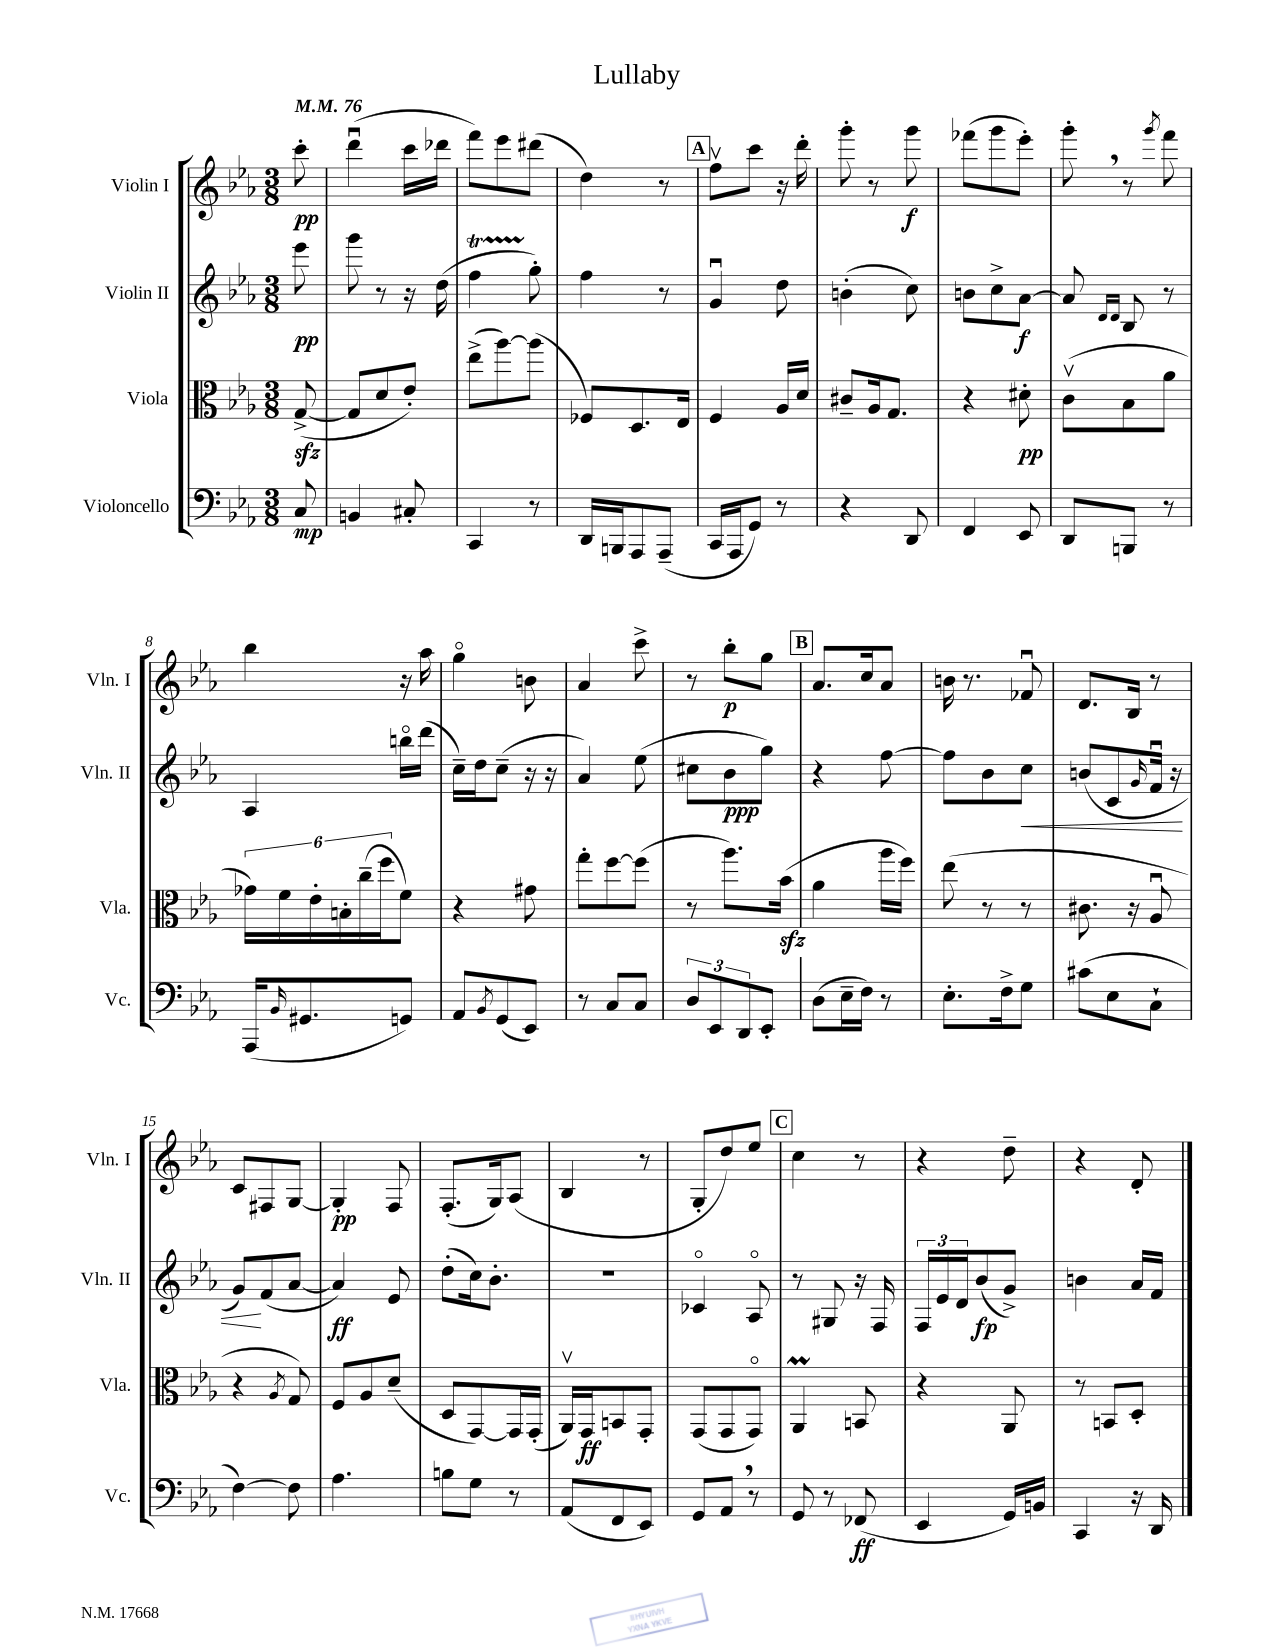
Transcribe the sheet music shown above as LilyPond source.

\header { title = "Lullaby" }
<<
\new StaffGroup <<
\new Staff = "s0" \with { instrumentName = "Violin I" shortInstrumentName = "Vln. I" } {
    \clef treble \key ees \major \numericTimeSignature \time 3/8 \partial 8 \tempo 4 = 76
    c'''8-.\pp |
    d'''4\downbow( c'''16 des'''16 |
    f'''8) ees'''8 dis'''8( |
    d''4) r8 |
    \mark \markup { \box "A" } f''8\upbow c'''8 r16 d'''16-. |
    g'''8-. r8 g'''8\f |
    fes'''8( g'''8 ees'''8-.) |
    g'''8-. \breathe r8 \acciaccatura { g'''8 } f'''8 |
    bes''4 r16 aes''16 |
    g''4\flageolet b'8 |
    aes'4 c'''8-> |
    r8 bes''8-.\p g''8 |
    \mark \markup { \box "B" } aes'8. c''16 aes'8 |
    b'16 r8. fes'8\downbow |
    d'8. bes16 r8 |
    c'8 fis8 g8~ |
    g4-.\pp f8 |
    f8.-.( g16) aes8( |
    bes4 r8 |
    g8-. d''8) ees''8 |
    \mark \markup { \box "C" } c''4 r8 |
    r4 d''8-- |
    r4 d'8-. \bar "|." |
}
\new Staff = "s1" \with { instrumentName = "Violin II" shortInstrumentName = "Vln. II" } {
    \clef treble \key ees \major \numericTimeSignature \time 3/8 \partial 8
    ees'''8\pp |
    g'''8 r8 r16 d''16( |
    f''4\startTrillSpan g''8-.\stopTrillSpan) |
    f''4 r8 |
    \mark \markup { \box "A" } g'4\downbow d''8 |
    b'4-.( c''8) |
    b'8 c''8-> aes'8~\f |
    aes'8 \grace { d'16 d'16 } bes8 r8 |
    aes4 b''16\flageolet d'''16( |
    c''16--) d''16 c''8--( r16 r16 |
    aes'4) ees''8( |
    cis''8 bes'8\ppp g''8) |
    \mark \markup { \box "B" } r4 f''8~ |
    f''8 bes'8 c''8\< |
    b'8( c'8 \grace { g'16 } f'16\downbow r16 |
    g'8\!) f'8( aes'8~ |
    aes'4\ff) ees'8 |
    d''8-.( c''16) bes'8.-. |
    R4. |
    ces'4\flageolet aes8\flageolet |
    \mark \markup { \box "C" } r8 gis8 r16 f16 |
    \tuplet 3/2 { f16 ees'16 d'16 } bes'8\fp( g'8->) |
    b'4 aes'16 f'16 \bar "|." |
}
\new Staff = "s2" \with { instrumentName = "Viola" shortInstrumentName = "Vla." } {
    \clef alto \key ees \major \numericTimeSignature \time 3/8 \partial 8
    g8~->\sfz( |
    g8 d'8 ees'8-.) |
    ees''8->( aes''8~) aes''8( |
    fes8) d8. ees16 |
    \mark \markup { \box "A" } f4 aes16 d'16 |
    cis'8-- aes16 g8. |
    r4 dis'8-.\pp |
    c'8\upbow( bes8 aes'8 |
    \tuplet 6/4 { ges'16) f'16 ees'16-. b16-. c''16--( f''16 } f'8) |
    r4 gis'8 |
    g''8-. f''8~ f''8( |
    r8 aes''8.) bes'16\sfz( |
    \mark \markup { \box "B" } aes'4 aes''16 f''16) |
    ees''8( r8 r8 |
    cis'8. r16 aes8\downbow |
    r4 \acciaccatura { aes8 } g8) |
    f8 aes8 d'8--( |
    d8 g,8~) g,16 g,16-.( |
    aes,16\upbow) g,16\ff b,8 g,8-. |
    g,8( g,8 g,8\flageolet) |
    \mark \markup { \box "C" } aes,4\prall b,8 |
    r4 aes,8 |
    r8 b,8 d8-. \bar "|." |
}
\new Staff = "s3" \with { instrumentName = "Violoncello" shortInstrumentName = "Vc." } {
    \clef bass \key ees \major \numericTimeSignature \time 3/8 \partial 8
    c8\mp |
    b,4 cis8-. |
    c,4 r8 |
    d,16 b,,16 aes,,8 aes,,8--( |
    \mark \markup { \box "A" } c,16 aes,,16 g,8) r8 |
    r4 d,8 |
    f,4 ees,8 |
    d,8 b,,8 r8 |
    aes,,16( \grace { bes,16 } gis,8. g,8) |
    aes,8 \acciaccatura { bes,8 } g,8( ees,8) |
    r8 c8 c8 |
    \tuplet 3/2 { d8 ees,8 d,8 } ees,8-. |
    \mark \markup { \box "B" } d8( ees16-- f16) r8 |
    ees8.-. f16-> g8 |
    cis'8( ees8 c8-! |
    f4~) f8 |
    aes4. |
    b8 g8 r8 |
    aes,8( f,8 ees,8) |
    g,8 aes,8 \breathe r8 |
    \mark \markup { \box "C" } g,8 r8 fes,8\ff( |
    ees,4 g,16) b,16 |
    c,4 r16 d,16 \bar "|." |
}
>>
>>
